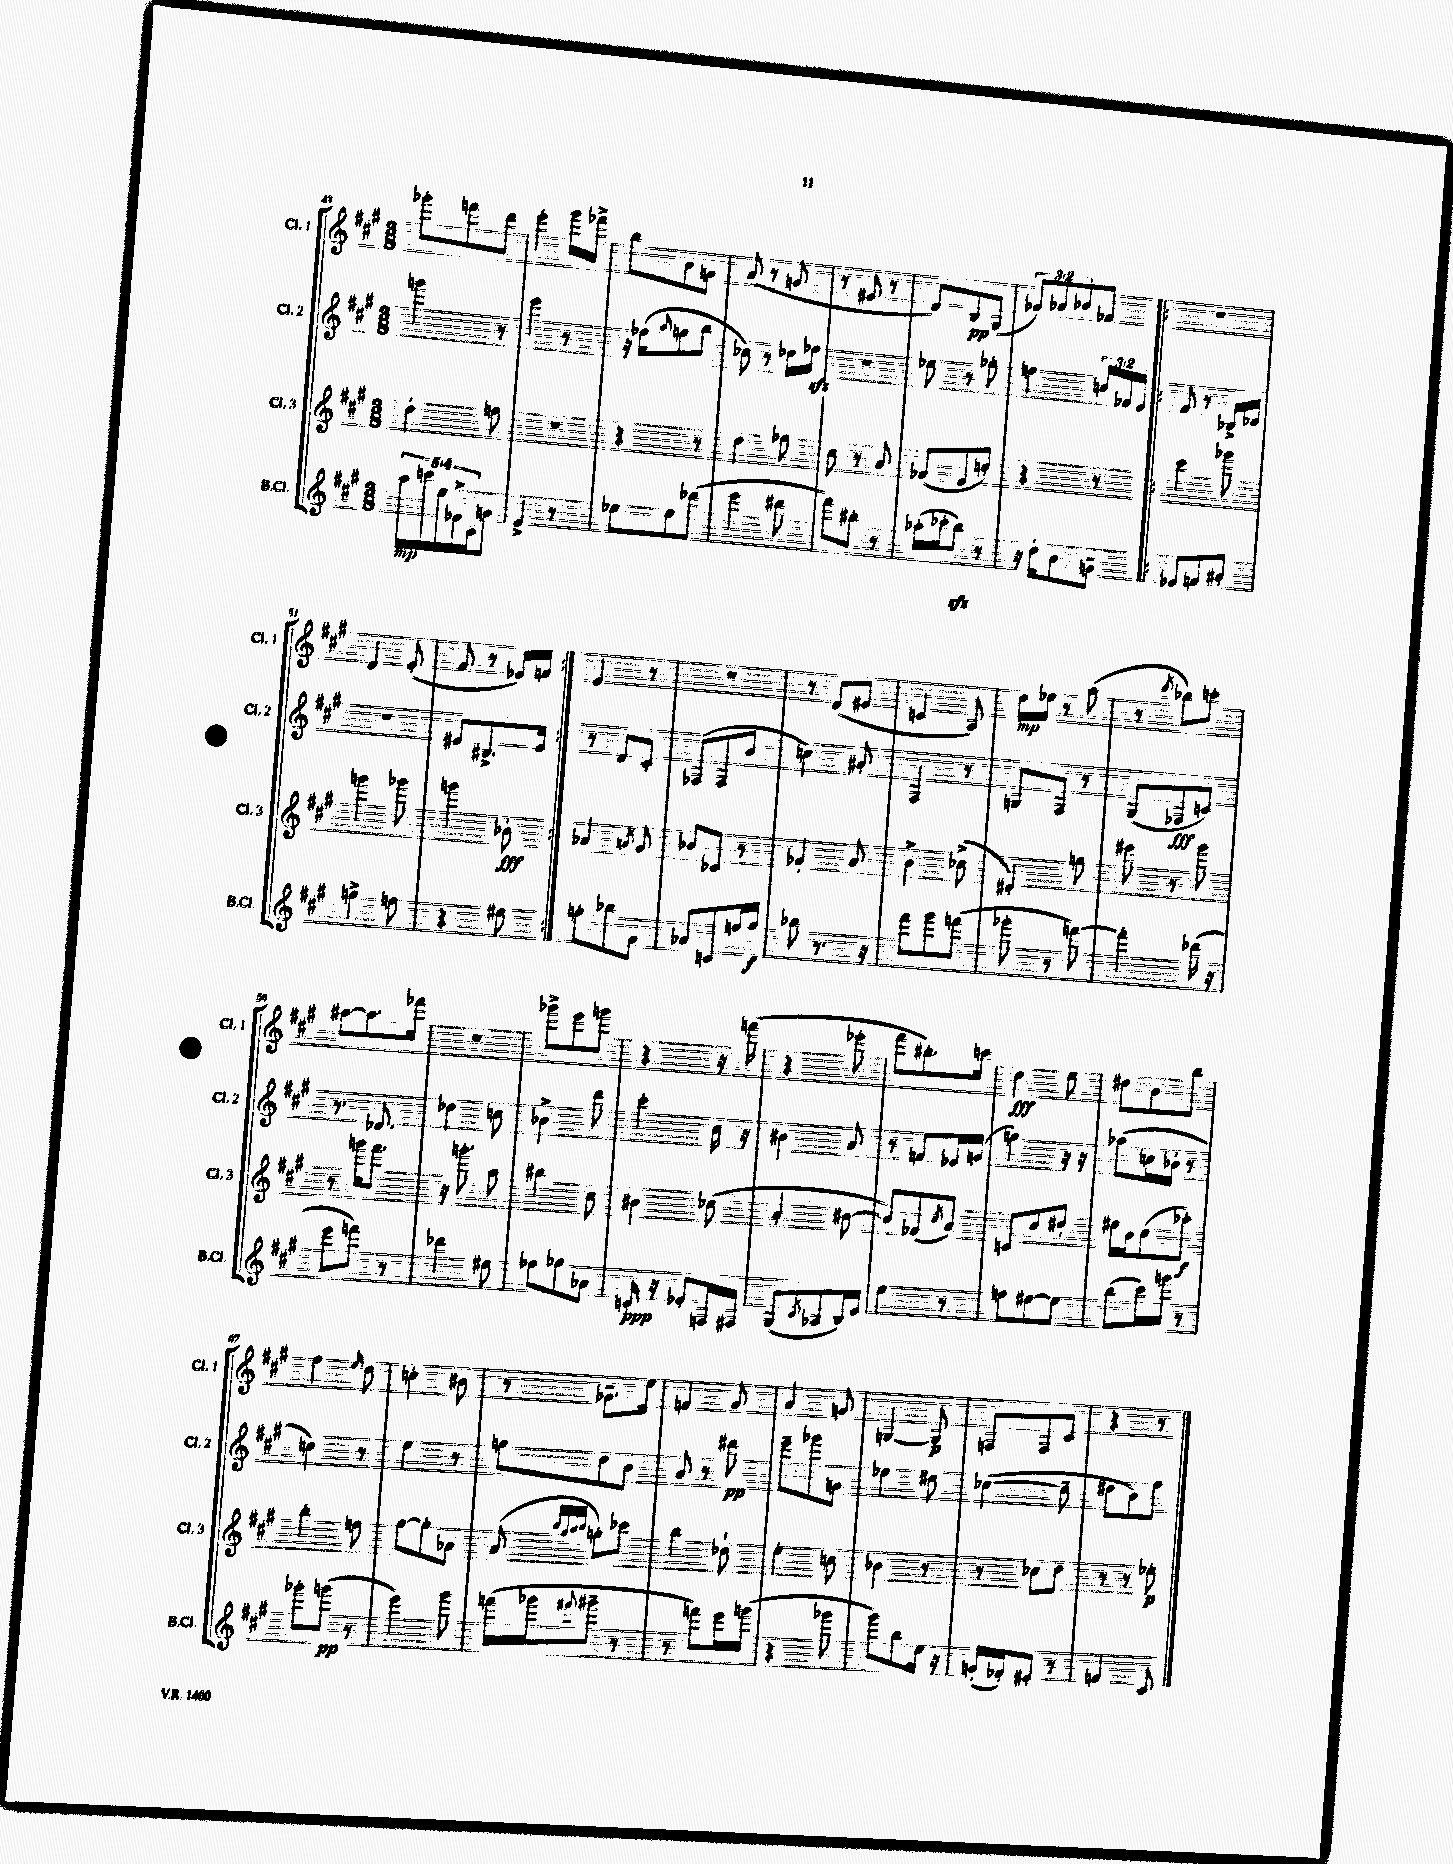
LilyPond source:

<<
\new StaffGroup <<
\new Staff = "s0" \with { instrumentName = "Cl. 1" shortInstrumentName = "Cl. 1" } {
    \clef treble \key a \major \numericTimeSignature \time 3/8 \override Staff.TupletNumber.text = #tuplet-number::calc-fraction-text
    ges'''8-. f'''8 d'''8 |
    e'''4-. gis'''16 fes'''16-> |
    b''8 b'8 g'8 |
    a'8( r8 g'8 |
    r8 eis'8 r8 |
    d'8) b8\pp gis8( |
    \tuplet 3/2 { ges'8) aes'8 bes'8 } fes'8 |
    \repeat volta 2 { R4. |
    d'4 e'8-.( |
    fis'8 r8 ees'16) f'16 | }
    e'4 r8 |
    R4. |
    r8 d'8( eis'8 |
    c'4 a8) |
    d''16\mp ees''16 r8 a''8( |
    r8 \acciaccatura { d'''8 } bes''8) c'''8-. |
    ais''8~ ais''8. fes'''16 |
    R4. |
    ges'''8-> e'''8 g'''8 |
    r4 r16 f'''16( |
    r4 ees'''8-. |
    fis'''8 bis''8.-.) c'''16 |
    d''4\fff e''8 |
    dis''8 b'8 b''8 |
    fis''4 \grace { e''16 } d''8 |
    c''4-. bis'8 |
    r8 ges'8.-- e''16 |
    f'4 gis'8 |
    a'4 g'8 |
    g4~ g8\p |
    f8 f8 cis'8 |
    r4 r8 \bar "|." |
}
\new Staff = "s1" \with { instrumentName = "Cl. 2" shortInstrumentName = "Cl. 2" } {
    \clef treble \key a \major \numericTimeSignature \time 3/8 \override Staff.TupletNumber.text = #tuplet-number::calc-fraction-text
    g'''4 r8 |
    e'''4 r8 |
    r16 fes''16( \grace { a''16 } g''8 b''8 |
    ces''8) r8 des''16 fes''16\sfz |
    R4. |
    ees''8 r8 ges''8-. |
    f''4 \tuplet 3/2 { c''16 fes'16 e'16 } |
    \repeat volta 2 { fis'8 r8 bes16-> des'16 |
    R4. |
    eis'8 bis8.-> eis'16 | }
    r8 d'8 cis'8-. |
    fes8( fes8 b'8 |
    c''4) ais'8-. |
    fis4 r8 |
    g8 fis8 r8 |
    gis8( fes8\fff c'8) |
    r8. des'8. |
    des''4 c''8 |
    bes'4-> d'''8 |
    cis'''4-. cis''16 r16 |
    bis'4 a'8 |
    r8 f'8 ees'16 g'16( |
    g''4) r16 r16 |
    aes''8( c''16 bes'16-. r8 |
    c''4) r8 |
    e''4 r8 |
    g''8 d''8 b'8 |
    a'8 r8 dis'''8\pp |
    e'''8-- ges'''8 g'8 |
    ees''4 dis''8 |
    ces''4~( ces''8-- |
    dis''8 b'8) fis''8 \bar "|." |
}
\new Staff = "s2" \with { instrumentName = "Cl. 3" shortInstrumentName = "Cl. 3" } {
    \clef treble \key a \major \numericTimeSignature \time 3/8
    d''4-. f''8 |
    R4. |
    r4 r8 |
    d''4 fes''8 |
    cis''8 r8 a'8 |
    fes'8( e'8 c''8-.) |
    r4 r8 |
    \repeat volta 2 { cis'''4 ges'''8 |
    g'''4 ges'''8 |
    g'''4 bes'8-.\fff | }
    aes'4 \acciaccatura { a'8 } gis'8 |
    bes'8 ces'8 r8 |
    ges'4-. a'8 |
    b'4-> ces''8->( |
    dis'4-.) g''8 |
    eis'''8 r8 gis'''8 |
    r8 g'''16 fis'''8. |
    r16 g'''8.-. a''8 |
    bis''4 cis''8 |
    bis'4 ces''8( |
    a'4-. bis'8~ |
    bis'8) fes'8( \acciaccatura { cis''8 } a'8) |
    c'8 cis''8 dis''8-. |
    eis''16 b'16 cis''8( aes''8-.\f) |
    b''4-. f''8 |
    gis''8~ gis''8-. aes'8 |
    a'8( \grace { b''32 gis''32 a''32 b''32 } g''8-.) ces'''8 |
    b''4 des''8-! |
    e''4-. c''8 |
    bes'4 r8 |
    r8 ces''8 d''8 |
    r8 r8 ees''8-.\p \bar "|." |
}
\new Staff = "s3" \with { instrumentName = "B.Cl." shortInstrumentName = "B.Cl." } {
    \clef treble \key a \major \numericTimeSignature \time 3/8 \override Staff.TupletNumber.text = #tuplet-number::calc-fraction-text
    \tuplet 5/4 { a''16\mp c'''16 e''16 ees'16-> a16 } g'8 |
    e'4-> r8 |
    ees''8 ees''8 des'''8( |
    e'''4 dis'''8 |
    fis'''8) bis''8-. r8 |
    aes''16-.( ces'''16-. b''8\sfz) r8 |
    r16 d''16-. b'8 g'8-- |
    \repeat volta 2 { ees'8 f'8 ais'8-. |
    g''4-> f''8 |
    r4 eis''8 | }
    g''8-. bes''8 gis'8 |
    aes'8 c'8 f''16 gis''16\f |
    bes''8 r8. r16 |
    fis'''8 gis'''8 f'''8( |
    ges'''8-. r8 f'''8~) |
    f'''4-. des'''16( r16 |
    e'''8 f'''8) r8 |
    des'''4 eis''8 |
    fes''8 ges''8 aes'8 |
    c'16-.\ppp r16 ees'8-. f16 fis16 |
    gis8( \acciaccatura { cis'8 } aes8 b16) e'16 |
    e''4 r8 |
    f''8 eis''8~ eis''8 |
    b''8( cis'''16) g'''16 r8 |
    ges'''8-. g'''8\pp( r8 |
    e'''4) gis'''8 |
    f'''16( ges'''16 \appoggiatura { fis'''8 } gis'''8-- r8 |
    r8 f'''8) e'''16 g'''16( |
    r4 ges'''8 |
    gis'''8) b''8 e''16 r16 |
    g'16-.( fes'16-.) eis'8-. r8 |
    f'4 cis'8 \bar "|." |
}
>>
>>
\layout { \context { \Score currentBarNumber = #43 } }
